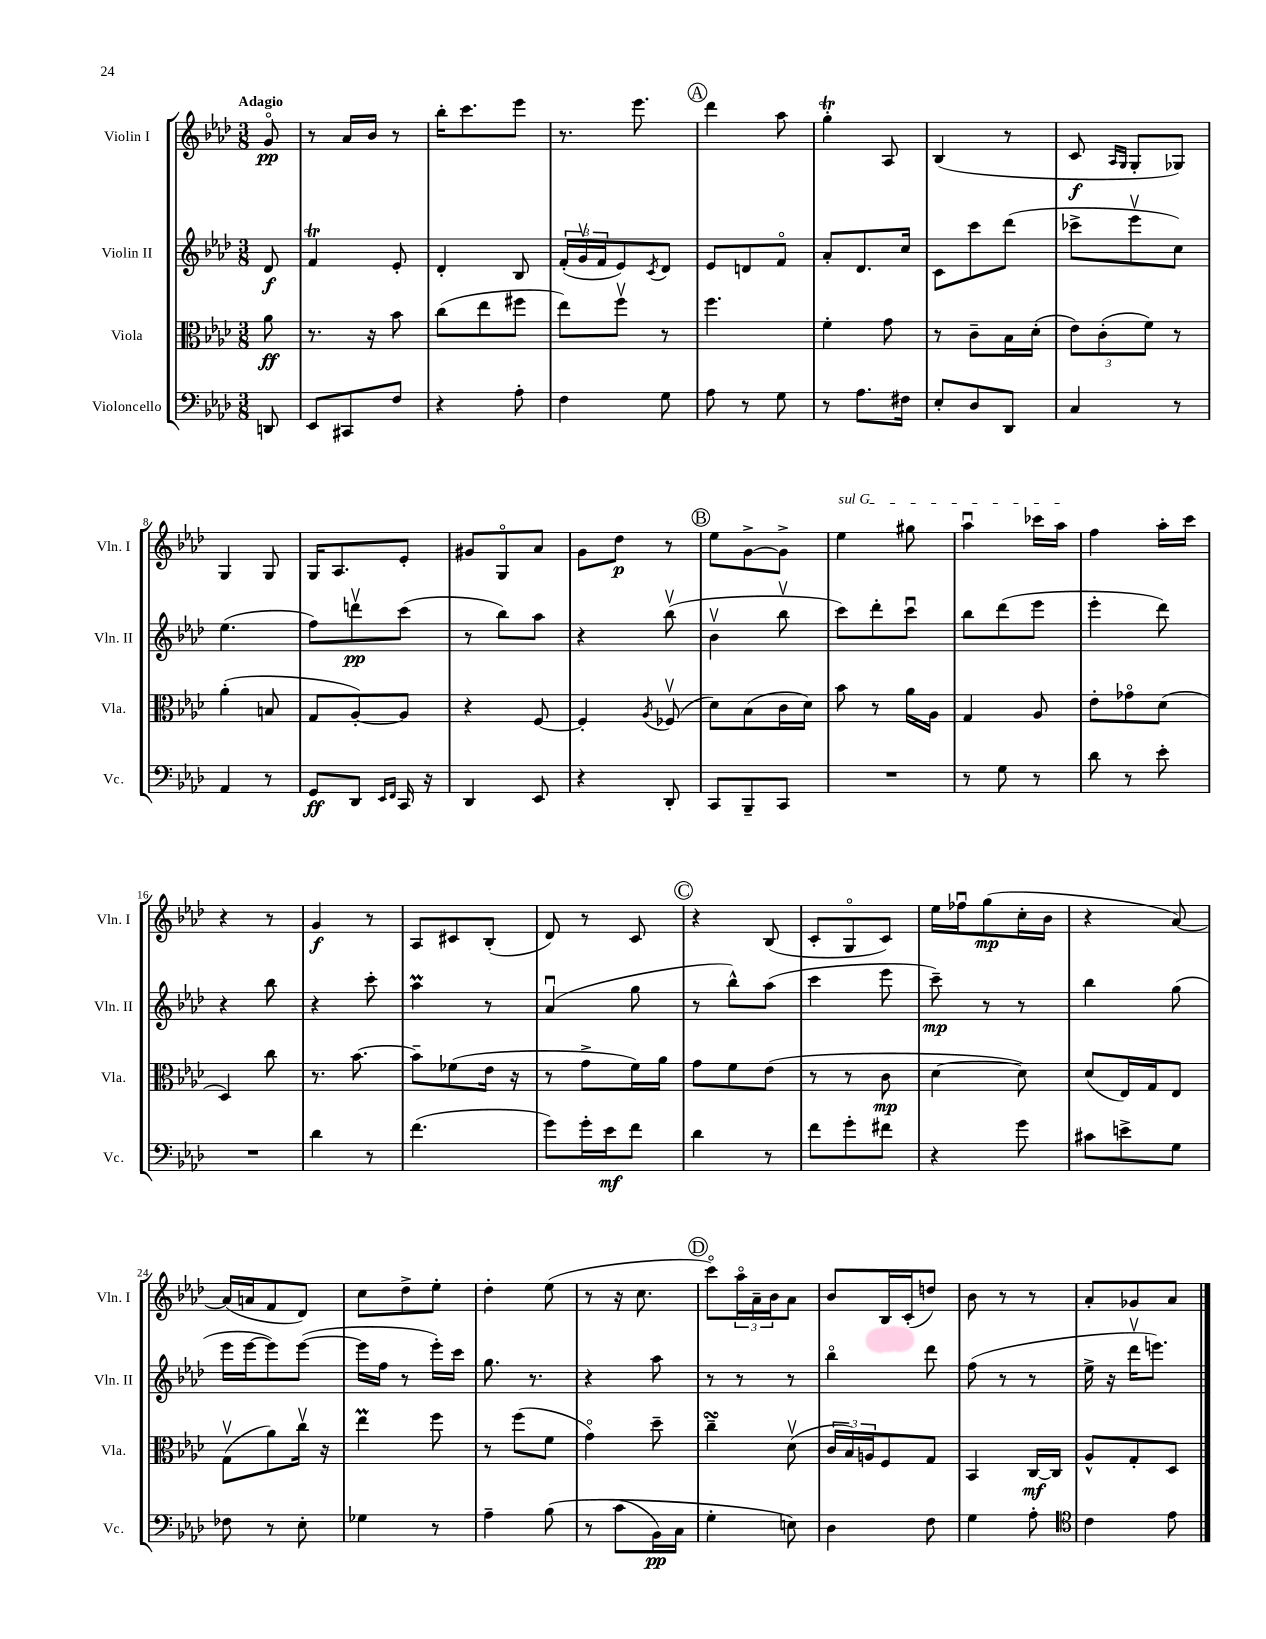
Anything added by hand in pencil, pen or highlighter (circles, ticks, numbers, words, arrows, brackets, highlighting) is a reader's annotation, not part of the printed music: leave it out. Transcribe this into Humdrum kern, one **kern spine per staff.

**kern	**kern	**kern	**kern
*staff4	*staff3	*staff2	*staff1
*clefF4	*clefC3	*clefG2	*clefG2
*k[b-e-a-d-]	*k[b-e-a-d-]	*k[b-e-a-d-]	*k[b-e-a-d-]
*M3/8	*M3/8	*M3/8	*M3/8
8DD	8a-	8d-	8go
=	=	=	=
8EE-	8.r	4f	8r
8CC#	.	.	16a-
.	16r	.	16b-
8F	8b-	8e-'	8r
=	=	=	=
4r	(8cc	4d-'	16bb-'
.	.	.	8.ccc
.	8ee-	.	.
8A-'	8ff#	8B-	8eee-
=	=	=	=
4F	8ee-)	(24f'	8.r
.	.	24gv	.
.	.	24f	.
.	8ffv	8e-)	.
.	.	.	8.eee-
.	.	8qc	.
8G	8r	8d-	.
=	=	=	=
8A-	4.ff	8e-	4ddd-
8r	.	8d	.
8G	.	8fo	8aa-
=	=	=	=
8r	4f'	8a-'	4gg'
8.A-	.	8.d-	.
.	8g	.	8A-
16F#	.	16cc	.
=	=	=	=
8E-'	8r	8c	(4B-
8D-	8c~	8ccc	.
8DD-	16B-	(8ddd-	8r
.	(16d-'	.	.
=	=	=	=
4C	12e-)	8ccc-^	8c
.	(12c'	.	.
.	.	.	16qqA-
.	.	.	16qqG
.	.	8eee-v	8G'
.	12f)	.	.
8r	8r	8cc)	8G-)
=	=	=	=
4AA-	(4a-'	(4.ee-	4G
8r	8B	.	8G
=	=	=	=
8GG	8G	8ff)	16G
.	.	.	8.A-
8DD-	[8A-')	8dddv	.
16qqEE-	.	.	.
16qqFF	.	.	.
16CC	8A-]	(8ccc	8e-'
16r	.	.	.
=	=	=	=
4DD-	4r	8r	8g#
.	.	8bb-)	8Go
8EE-	[8F	8aa-	8a-
=	=	=	=
4r	4F']	4r	8g
.	.	.	8dd-
.	8qA-	.	.
8DD-'	(8F-v	(8bb-v	8r
=	=	=	=
8CC	8d-)	4b-v	8ee-
8BBB-~	(8B-	.	[8g^
8CC	16c	8bb-v	8g^]
.	16d-)	.	.
=	=	=	=
4.r	8b-	8ccc)	4ee-
.	8r	8ddd-'	.
.	16a-	8cccu	8gg#
.	16A-	.	.
=	=	=	=
8r	4G	8bb-	4aa-u
8G	.	(8ddd-	.
8r	8A-	8eee-	16ccc-
.	.	.	16aa-
=	=	=	=
8d-	8e-'	4eee-'	4ff
8r	8g-o	.	.
8e-'	(8d-	8ddd-)	16aa-'
.	.	.	16ccc
=	=	=	=
4.r	4D-)	4r	4r
.	8cc	8bb-	8r
=	=	=	=
4d-	8.r	4r	4g
.	[8.b-	.	.
8r	.	8ccc'	8r
=	=	=	=
(4.f	8b-~]	4aa-	8A-
.	(8f-	.	8c#
.	16e-	8r	(8B-'
.	16r	.	.
=	=	=	=
8g)	8r	(4a-u	8d-)
16g'	8g^	.	8r
16e-	.	.	.
8f	16f)	8gg	8c
.	16a-	.	.
=	=	=	=
4d-	8g	8r	4r
.	8f	8bb-^^)	.
8r	(8e-	(8aa-	(8B-
=	=	=	=
8f	8r	4ccc	8c'
8g'	8r	.	8Go
8f#	8c	8eee-	8c)
=	=	=	=
4r	[4d-	8ccc~)	16ee-
.	.	.	16ff-u
.	.	8r	(8gg
8g	8d-])	8r	16cc'
.	.	.	16b-
=	=	=	=
8c#	(8d-	4bb-	4r
8e^	16E-)	.	.
.	16G	.	.
8G	8E-	(8gg	[8a-)
=	=	=	=
8F-	(8Gv	16eee-	(16a-]
.	.	[16eee-	16a
8r	8a-)	8eee-])	8f
8E-'	16ccv	([8eee-	8d-)
.	16r	.	.
=	=	=	=
4G-	4ee-	16eee-]	8cc
.	.	16ff	.
.	.	8r	8dd-^
8r	8ff	16eee-')	8ee-'
.	.	16ccc	.
=	=	=	=
4A-~	8r	8.gg	4dd-'
.	(8ff	.	.
.	.	8.r	.
&(8B-	8f	.	(8ee-
=	=	=	=
8r	4go)	4r	8r
(8c	.	.	16r
.	.	.	8.cc
16BB-)	8dd-~	8aa-	.
16C	.	.	.
=	=	=	=
4G'	4cc~	8r	8ccco)
.	.	8r	24aa-o
.	.	.	24a-~
.	.	.	24b-
8E&)	(8d-v	8r	8a-
=	=	=	=
4D-	24c	4bb-o	8b-
.	24B-)	.	.
.	24A	.	.
.	8F	.	16B-
.	.	.	(16c'
8F	8G	8ddd-	8dd)
=	=	=	=
4G	4BB-	(8ff	8b-
.	.	8r	8r
8A-'	[16C	8r	8r
.	16C]	.	.
=	=	=	=
*clefC4	*	*	*
4c	8A-^^	16ee-^	8a-'
.	.	16r	.
.	8G'	16ddd-v	8g-
.	.	8.eee)	.
8e-	8D-	.	8a-
==	==	==	==
*-	*-	*-	*-
